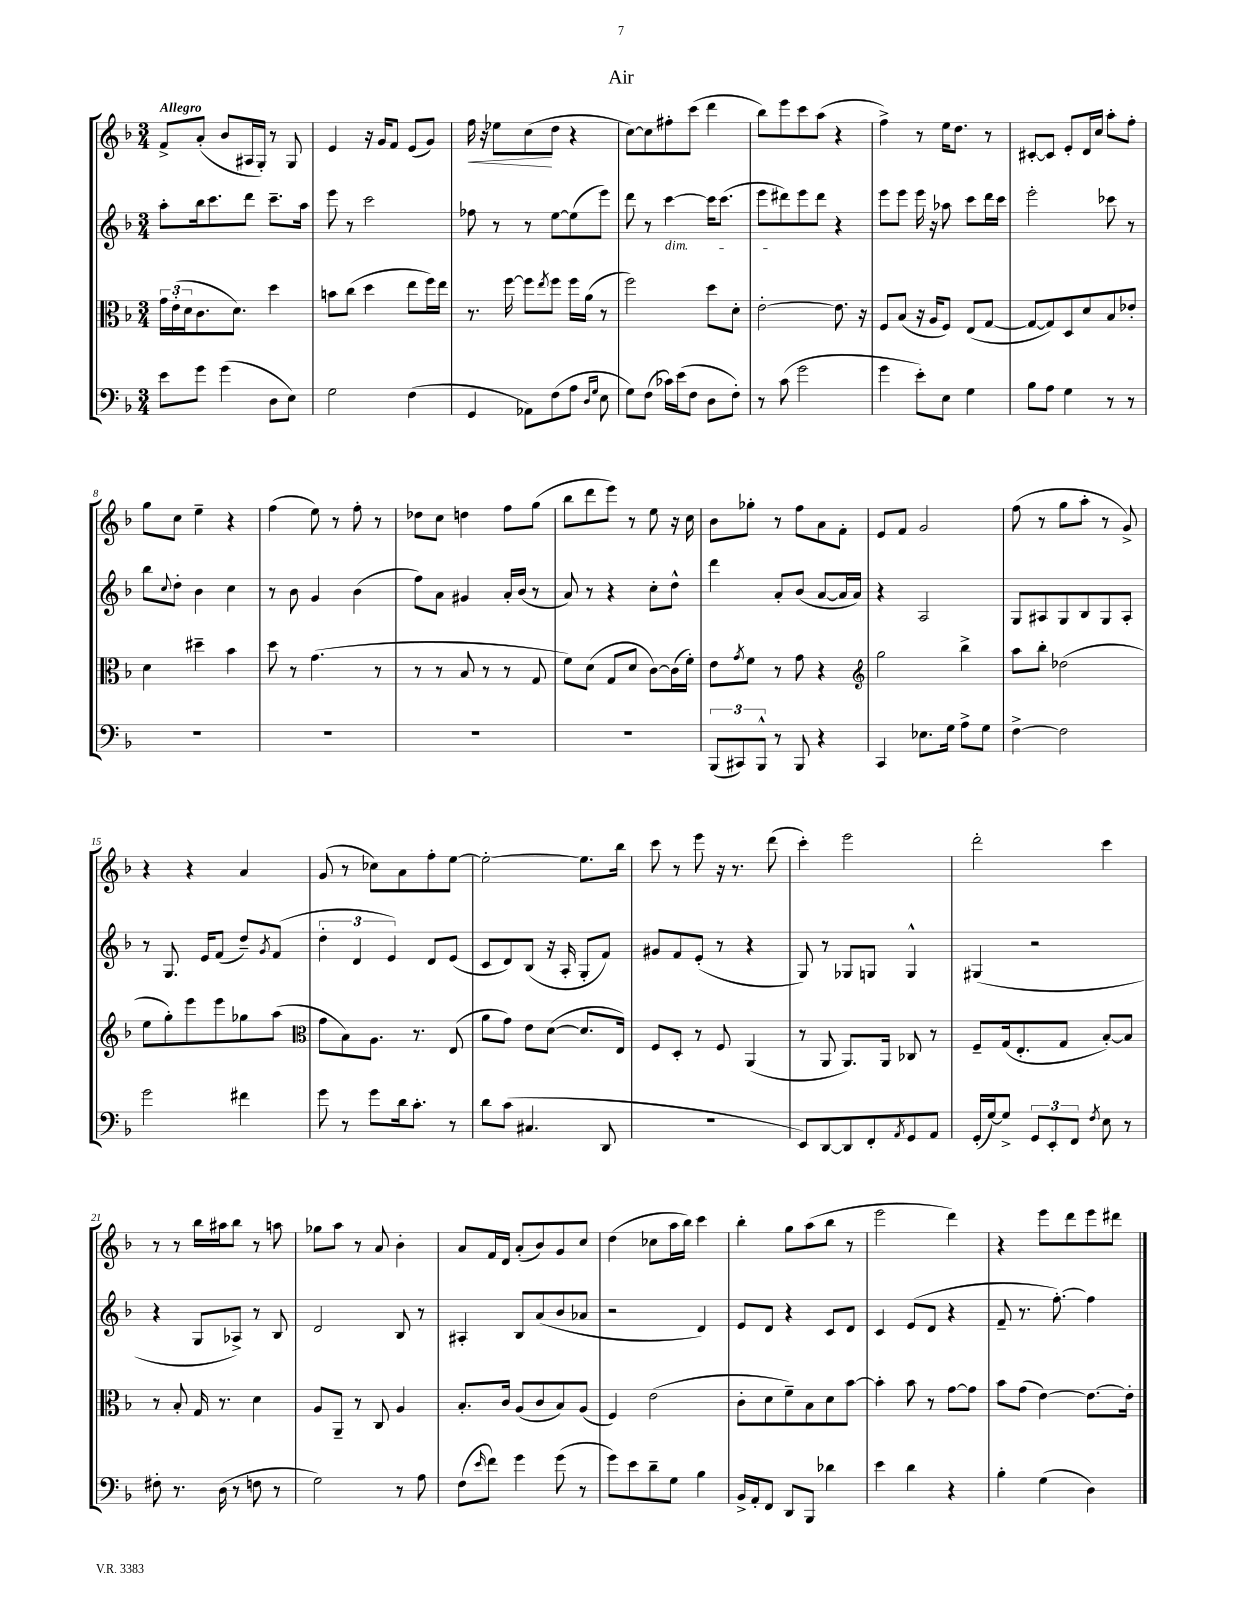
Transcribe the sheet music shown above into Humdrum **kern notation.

**kern	**kern	**kern	**kern
*staff4	*staff3	*staff2	*staff1
*clefF4	*clefC3	*clefG2	*clefG2
*k[b-]	*k[b-]	*k[b-]	*k[b-]
*M3/4	*M3/4	*M3/4	*M3/4
8e\L	24g\LL	8aa'\L	8f^/L
.	(24e'\	.	.
.	24d\J	.	.
8g\J	8.c\	16bb-\k	(8a'/J
.	.	8.ccc\	.
(4g\	.	.	8b-/L
.	8.d\J)	.	.
.	.	8ddd\J	16A#/L
.	.	.	16G'/JJ)
8D\L	4dd\	8.ccc~\L	8r
8E\J)	.	.	8G/
.	.	16aa\Jk	.
=	=	=	=
2G\	8b\L	8eee\	4e/
.	(8cc\J	8r	.
.	4dd\	2ccc\	16r
.	.	.	16g/LK
.	.	.	8f/J
(4F\	8ee\L	.	(8e/L
.	16ff\L)	.	8g/J)
.	16ee\JJ	.	.
=	=	=	=
4GG/	8.r	8ff-\	16ff\
.	.	.	16r
.	.	8r	8ee-\L
.	[16ff\	.	.
8AA-\L)	8ff\]L	8r	(8cc\
.	8qee/	.	.
(8F\	8ff\J	[8ee\L	8dd\J
8A\J	16ff\LL	(8ee\]	4r
.	(16a\JJ	.	.
16qqD/LL	.	.	.
16qqG/JJ	.	.	.
8E\	8r	8eee\J)	.
=	=	=	=
8G\L)	2ff\)	8ddd\	[8cc\L)
(8F\J	.	8r	8cc\]
16c-\LL)	.	[4ccc\	8ff#'\
(16e\J	.	.	.
8F\J	.	.	(8ccc\J
8D\L	8dd\L	16ccc\]LK	4ddd\
.	.	(8.ccc\J	.
8F'\J)	8d'\J	.	.
=	=	=	=
8r	[2e'\	8eee\L	8bb-\L)
(8c\	.	8ddd#\)	8eee\
2g\	.	8eee\	8ccc\
.	.	8ddd#\J	(8aa\J
.	8.e\]	4r	4r
.	16r	.	.
=	=	=	=
4g\	8F/L	8eee\L	4ff^\)
.	(8B-/J	8eee\J	.
8e'\L)	16r	16eee\	8r
.	16A/LK	16r	.
8E\J	8F/J)	8aa-\	16ee\LK
.	.	.	8.dd\J
4G\	(8E/L	8ccc\L	.
.	[8G/J	16ddd\L	8r
.	.	16ccc\JJ	.
=	=	=	=
8B-\L	8G/_L	2eee'\	[8c#'/L
8A\J	8G/])	.	8c#/]J
4G\	8D/	.	8e'/L
.	8d/	.	16d/L
.	.	.	16cc/JJ
8r	8B-/	8ccc-\	8aa'\L
8r	8e-'/J	8r	8ff'\J
=	=	=	=
2.r	4d\	8bb-\L	8gg\L
.	.	8qqcc/	.
.	.	8dd'\J	8cc\J
.	4dd#~\	4b-\	4ee~\
.	4b-\	4cc\	4r
=	=	=	=
2.r	8dd\	8r	(4ff\
.	8r	8b-\	.
.	(4.g\	4g/	8ee\)
.	.	.	8r
.	.	(4b-\	8ff'\
.	8r	.	8r
=	=	=	=
2.r	8r	8ff\L)	8dd-\L
.	8r	8a\J	8cc\J
.	8B-/	4g#/	4dd\
.	8r	.	.
.	8r	16a'/LL	8ff\L
.	.	(16b-/JJ	.
.	8G/	8r	(8gg\J
=	=	=	=
2.r	8f\L)	8a/)	8bb-\L
.	(8d\J	8r	8ddd\
.	8G/L	4r	8eee\J)
.	8d/J	.	8r
.	[8c\L)	8cc'\L	8ee\
.	(16c\]L	8dd^^\J	16r
.	16f'\JJ)	.	16cc\
=	=	=	=
(12BBB-/L	8e\L	4ddd\	8b-\L
12CC#/)	.	.	.
.	8qg/	.	.
.	8f\J	.	8gg-'\J
12BBB-^^/J	.	.	.
8r	8r	8a'/L	8r
8BBB-/	8g\	(8b-/J	8ff\L
4r	4r	[8a/L	8a\
.	.	16a/]L	8f'\J
.	.	16a/JJ)	.
=	=	=	=
*	*clefG2	*	*
4CC/	2gg\	4r	8e/L
.	.	.	8f/J
8.E-\L	.	2A/	2g/
16G\Jk	.	.	.
8A^\L	4bb-^\	.	.
8G\J	.	.	.
=	=	=	=
[4F^\	8aa\L	8G/L	(8ff\
.	8bb-'\J	8A#/	8r
2F\]	(2dd-\	8G/	8gg\L
.	.	8B-/	8aa'\J
.	.	8G/	8r
.	.	8A#'/J	8g^/)
=	=	=	=
2g\	8ee\L	8r	4r
.	8gg'\)	8.G/	.
.	8eee\	.	4r
.	.	16e/LK	.
.	8eee\	(8f/J	.
4f#\	8gg-\	8dd~/L)	4a/
.	.	8qg/	.
.	(8aa\J	(8f/J	.
=	=	=	=
*	*clefC3	*	*
8g\	8g\L	6dd'\	(8g/
8r	8B-\)	.	8r
.	.	6d/	.
8g\L	8.A\J	.	8cc-\L)
.	.	6e/)	.
16d\k	.	.	8a\
8.c'\J	8.r	.	.
.	.	8d/L	8ff'\
8r	(8E/	(8e/J	[8ee\J
=	=	=	=
8d\L	8a\L	8c/L	2ee'\_
(8c\J	8g\J)	8d/)	.
4.C#/	8e\L	(8B-/J	.
.	([8d\J	16r	.
.	.	16A'/	.
.	8.d/]L	8G'/L	8.ee\]L
8DD/	.	8f/J)	.
.	16E/Jk)	.	16bb-\Jk
=	=	=	=
2.r	8F/L	8g#/L	8ccc\
.	8D'/J	8f/	8r
.	8r	(8e'/J	8eee\
.	8F/	8r	16r
.	.	.	8.r
.	(4AA/	4r	.
.	.	.	(8ddd\
=	=	=	=
8EE/L)	8r	8G/)	4ccc'\)
[8DD/	8AA/	8r	.
8DD/]	8.AA/L)	8G-/L	2eee\
8FF'/	.	8G/J	.
.	16AA/Jk	.	.
8qAA/	.	.	.
8GG/	8C-/	4G^^/	.
8AA/J	8r	.	.
=	=	=	=
(16GG'/LL	8F~/L	(4G#/	2ddd'\
[16G/J)	.	.	.
8G^/]J	(16G/k	.	.
.	8.E'/	.	.
12GG/L	.	2r	.
12EE'/	.	.	.
.	8G/J	.	.
12FF/J	.	.	.
8qF/	.	.	.
8E\	[8B-'/L)	.	4ccc\
8r	8B-/]J	.	.
=	=	=	=
8F#'\	8r	4r	8r
8.r	8B-'/	.	8r
.	16G/	8G/L	16bb-\LL
(16D\	8.r	.	16aa#\J
8r	.	8A-^/J)	8bb-\J
8F\	4d\	8r	8r
8r	.	8B-/	8aa\
=	=	=	=
2G\)	8A/L	2d/	8gg-\L
.	8AA~/J	.	8aa\J
.	8r	.	8r
.	8C/	.	8a/
8r	4A/	8B-/	4b-'\
8A\	.	8r	.
=	=	=	=
(8F\L	8.B-'/L	4A#'/	8a/L
16qqe/	.	.	.
8f\J)	.	.	16f/L
.	16c/Jk	.	16d/JJ
4g\	(8A/L	8B-/L	(8a'/L
.	8c/	(8a/	8b-/)
(8g\	8B-/)	8b-/	8g/
8r	(8A/J	8a-/J	8cc/J
=	=	=	=
8g\L)	4F/)	2r	(4dd\
8e\	.	.	.
8d~\	(2e\	.	8cc-\L
8G\J	.	.	16aa\L
.	.	.	16bb-\JJ)
4B-\	.	4d/)	4ccc\
=	=	=	=
16BB-^/LL	8c'\L	8e/L	4bb-'\
16AA'/J	.	.	.
8FF/J	8d\	8d/J	.
8DD/L	8f~\)	4r	8gg\L
8BBB-/J	8B-\	.	(8aa\
4d-\	8d\	8c/L	8bb-\J
.	[8b-\J	8d/J	8r
=	=	=	=
4e\	4b-'\]	4c/	2eee\
4d\	8b-\	(8e/L	.
.	8r	8d/J	.
4r	[8g\L	4r	4ddd\)
.	8g\]J	.	.
=	=	=	=
4B-'\	8b-\L	8f~/	4r
.	(8g\J	8.r	.
(4G\	[4e\)	.	8eee\L
.	.	[8.ff'\)	.
.	.	.	8ddd\
4D\)	8.e\_L	4ff\]	8eee\
.	.	.	8ddd#\J
.	16e'\]Jk	.	.
==	==	==	==
*-	*-	*-	*-
